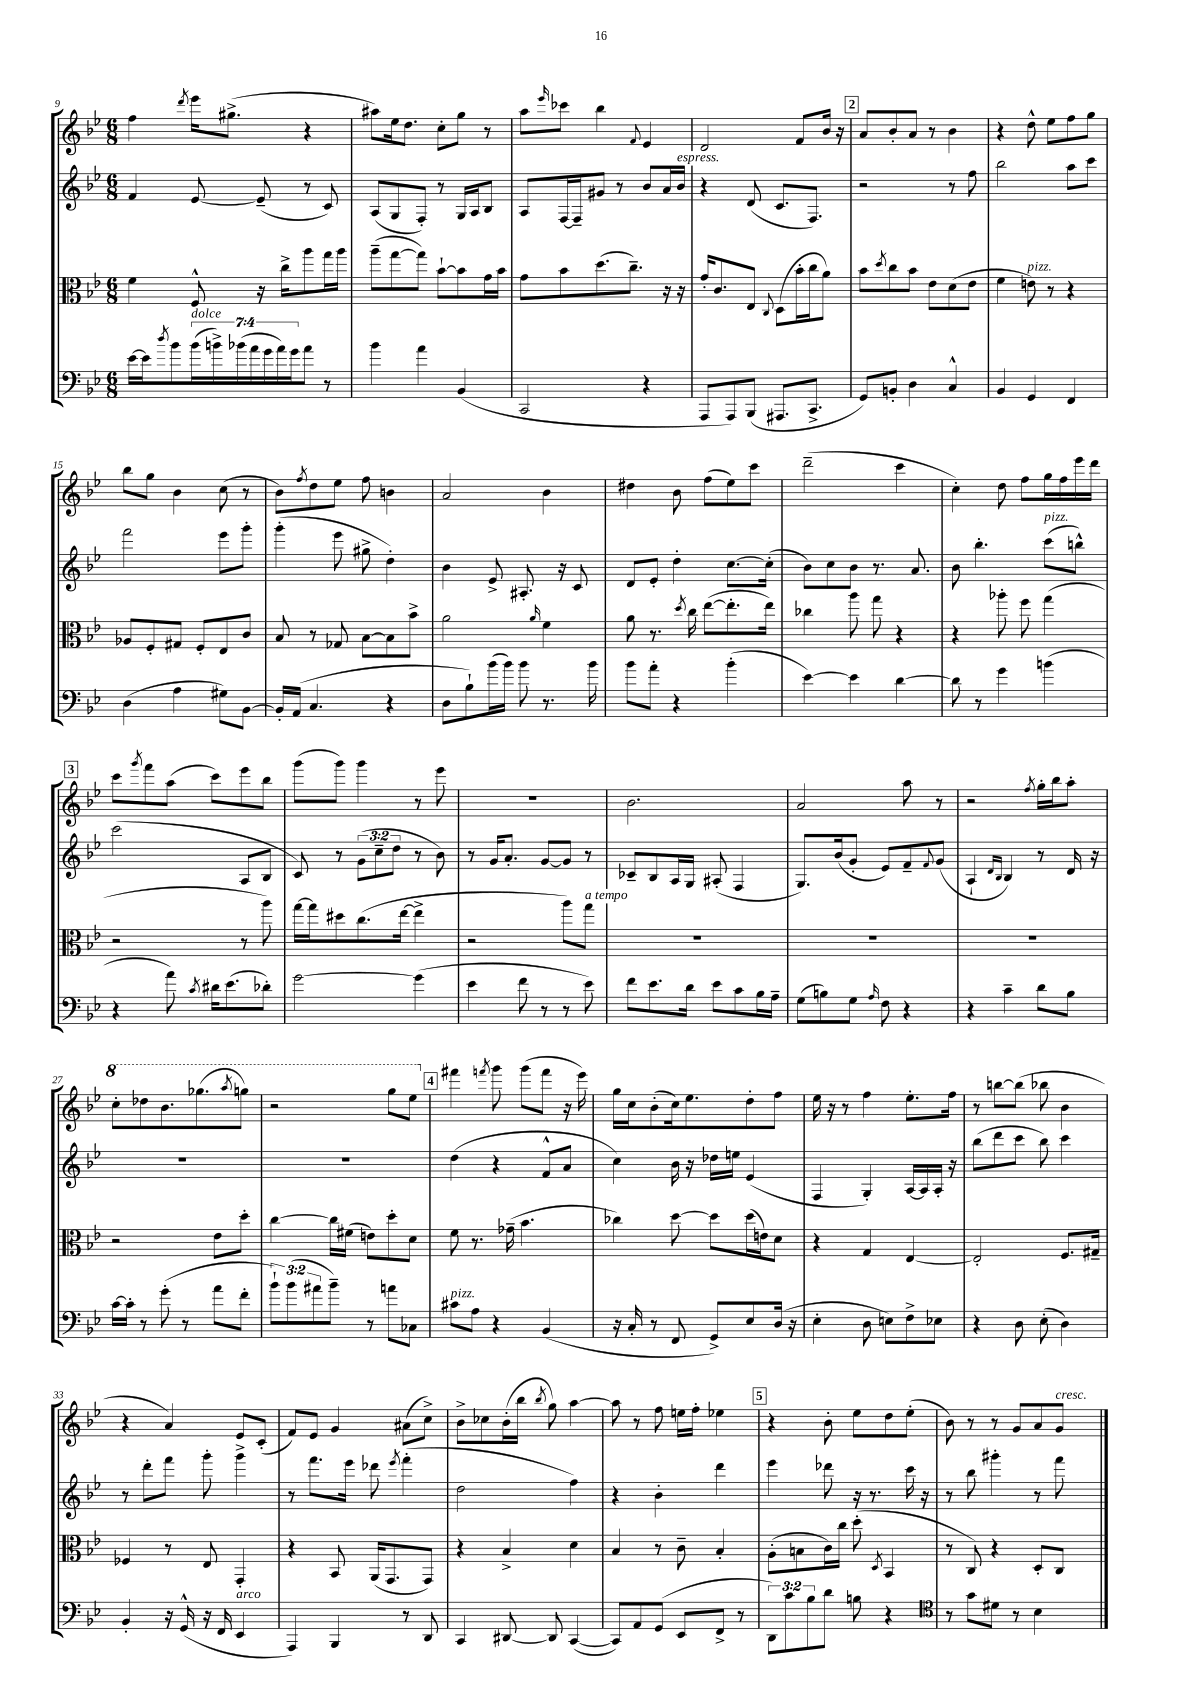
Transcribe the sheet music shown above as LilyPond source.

<<
\new StaffGroup <<
\new Staff = "s0" {
    \clef treble \key bes \major \numericTimeSignature \time 6/8
    f''4 \acciaccatura { d'''8 } ees'''16 gis''8.->( r4 |
    ais''8) ees''16 d''8. c''8-. g''8 r8 |
    a''8 \grace { ees'''16 } ces'''8 bes''4 \appoggiatura { f'8 } ees'4 |
    d'2 f'8 bes'16 r16 |
    \mark \markup { \box "2" } a'8 bes'8-. a'8 r8 bes'4 |
    r4 d''8-^ ees''8 f''8 g''8 |
    bes''8 g''8 bes'4 c''8( r8 |
    bes'8) \acciaccatura { f''8 } d''8 ees''8 f''8 b'4 |
    a'2 bes'4 |
    dis''4 bes'8 f''8( ees''8) c'''8 |
    d'''2--( c'''4 |
    c''4-.) d''8 f''8 g''16 f''16 ees'''16 d'''16 |
    \mark \markup { \box "3" } c'''8 \acciaccatura { g'''8 } f'''8 a''8( c'''8) ees'''8 bes''8 |
    g'''8( g'''8) g'''4 r8 ees'''8 |
    R2. |
    bes'2. |
    a'2 a''8 r8 |
    r2 \acciaccatura { f''8 } g''16-. bes''16 a''8-. |
    \ottava #1 c'''8-. des'''8 bes''8. ges'''8.( \acciaccatura { a'''8 } g'''8) |
    r2 g'''8 ees'''8 \ottava #0 |
    \mark \markup { \box "4" } fis'''4 \acciaccatura { f'''8 } g'''8 g'''8( f'''8 r16 ees'''16) |
    g''16 c''16 bes'8-.( c''16) ees''8. d''8-. f''8 |
    ees''16 r16 r8 f''4 ees''8.-. f''16 |
    r8 b''8~ b''8( bes''8 bes'4 |
    r4 a'4) ees'8 c'8-.( |
    f'8) ees'8 g'4 ais'8( c''8->) |
    bes'8-> ces''8 bes'16-.( bes''16 \acciaccatura { bes''8 } g''8) a''4~ |
    a''8 r8 f''8 e''16 f''16-. ees''4 |
    \mark \markup { \box "5" } r4 bes'8-. ees''8 d''8 ees''8-.( |
    bes'8) r8 r8 g'8 a'8 g'8^\markup { \italic "cresc." } \bar "|." |
}
\new Staff = "s1" {
    \clef treble \key bes \major \numericTimeSignature \time 6/8 \override Staff.TupletNumber.text = #tuplet-number::calc-fraction-text
    f'4 ees'8~ ees'8--( r8 c'8) |
    a8( g8 f8-.) r8 g16 a16 bes8 |
    a8 f16~ f16-- gis'8 r8 bes'8 a'16 bes'16^\markup { \italic "espress." } |
    r4 d'8( c'8. f8.) |
    \mark \markup { \box "2" } r2 r8 f''8 |
    bes''2 a''8 c'''8 |
    f'''2 ees'''8 g'''8-. |
    g'''4-.( ees'''8 gis''8-> d''4-.) |
    bes'4 ees'8-> ais8.-. r16 c'8 |
    d'8 ees'8-. d''4-. c''8.~ c''16-.( |
    bes'8) c''8 bes'8 r8. a'8. |
    bes'8 bes''4.-. c'''8^\markup { \italic "pizz." }( b''8-^) |
    \mark \markup { \box "3" } c'''2( a8 bes8 |
    c'8) r8 \tuplet 3/2 { g'8( c''8-- d''8 } r8 bes'8) |
    r8 g'16 a'8.-. g'8~ g'8 r8 |
    ces'8-- bes8 a16 g16 ais8-.( f4 |
    g8.) bes'16( g'8-. ees'8) f'8-- \appoggiatura { f'8 } g'8( |
    a4-! \grace { d'16 bes16 } bes4) r8 d'16 r16 |
    R2. |
    R2. |
    \mark \markup { \box "4" } d''4( r4 f'8-^ a'8 |
    c''4) bes'16 r16 des''16 e''16 ees'4( |
    f4 g4-.) a16~ a16 a16-. r16 |
    bes''8( d'''8 c'''8 bes''8) c'''4 |
    r8 d'''8-. f'''8 g'''8-. g'''4-> |
    r8 f'''8. ees'''16 des'''8 \acciaccatura { ees'''8 } f'''4-.( |
    d''2 f''4) |
    r4 bes'4-. d'''4 |
    \mark \markup { \box "5" } ees'''4 des'''8 r16 r8. c'''16 r16 |
    r8 bes''8 gis'''4-. r8 f'''8 \bar "|." |
}
\new Staff = "s2" {
    \clef alto \key bes \major \numericTimeSignature \time 6/8
    f'4 f8-^ r16 c''16-> a''8 g''16 a''16 |
    a''8--( g''8~ g''8) bes'8~-! bes'8 g'16 bes'16 |
    g'8 bes'8 d''8.( c''8.--) r16 r16 |
    g'16-. c'8. ees8 \appoggiatura { c8 } d8( bes'16-. c''16 a'8) |
    \mark \markup { \box "2" } bes'8 \acciaccatura { d''8 } c''8 bes'8 ees'8 d'8( ees'8 |
    f'4 e'8^\markup { \italic "pizz." }) r8 r4 |
    aes8 f8-. gis8 f8-. ees8 c'8 |
    bes8 r8 ges8 bes8~ bes8 bes'8-> |
    a'2 \grace { a'16 } f'4 |
    a'8 r8. \acciaccatura { d''8 } c''16 ees''8~( ees''8.-. ees''16) |
    ces''4 a''8 g''8 r4 |
    r4 aes''8-. f''8 g''4( |
    \mark \markup { \box "3" } r2 r8 a''8) |
    g''16~ g''16 dis''8 c''8.( ees''16~ ees''4-> |
    r2 a''8) g''8^\markup { \italic "a tempo" } |
    R2. |
    R2. |
    R2. |
    r2 ees'8 d''8-. |
    c''4~ c''16 fis'16( e'8) d''8-. d'8 |
    \mark \markup { \box "4" } f'8 r8. ges'16--( bes'4. |
    ces''4) d''8~ d''8 d''16( e'16) d'8 |
    r4 g4 ees4~ |
    ees2-. f8. gis16-- |
    fes4 r8 ees8 g,4-. |
    r4 bes,8 a,16( g,8. g,8) |
    r4 bes4-> d'4 |
    bes4 r8 c'8-- bes4-. |
    \mark \markup { \box "5" } a8-.( b8 c'16) c''16 d''8-.( \acciaccatura { d8 } bes,4 |
    r8 c8) r4 d8-. c8 \bar "|." |
}
\new Staff = "s3" {
    \clef bass \key bes \major \numericTimeSignature \time 6/8 \override Staff.TupletNumber.text = #tuplet-number::calc-fraction-text
    ees'16~ ees'16 \acciaccatura { d''8 } bes'8 \tuplet 7/4 { bes'16^\markup { \italic "dolce" }( b'16->) bes'16( a'16 g'16 a'16) g'16 } a'8 r8 |
    bes'4 a'4 bes,4( |
    c,2 r4 |
    a,,8 a,,8) bes,,8( ais,,8. c,8.-> |
    \mark \markup { \box "2" } g,8) b,8-. d4 c4-^ |
    bes,4 g,4 f,4 |
    d4( a4 gis8) bes,8~ |
    bes,16-. a,16( c4. r4 |
    d8 bes8-!) bes'16( bes'16) bes'8 r8. bes'16 |
    bes'8 a'8-. r4 bes'4-.( |
    ees'4~) ees'4 d'4~ |
    d'8 r8 g'4 b'4( |
    \mark \markup { \box "3" } r4 a'8) \acciaccatura { c'8 } dis'16 ees'8.( des'8-.) |
    g'2~ g'4( |
    ees'4 f'8 r8 r8 ees'8) |
    f'8 ees'8. d'16 ees'8 c'8 bes16 a16-- |
    g8( b8) g8 \grace { a16 } f8 r4 |
    r4 c'4-- d'8 bes8 |
    c'16~ c'16-. r8 g'8-.( r8 a'8 f'8-. |
    \tuplet 3/2 { bes'8-!) bes'8( ais'8 } bes'8--) r8 a'8 ces8 |
    \mark \markup { \box "4" } cis'8^\markup { \italic "pizz." } a8 r4 bes,4( |
    r16 c16-. r8 f,8 g,8->) ees8 d16( r16 |
    ees4-. d8 e8) f8-> ees8 |
    r4 d8 ees8-.( d4) |
    bes,4-. r16 g,16-^( r16 f,16 ees,4^\markup { \italic "arco" } |
    a,,4) bes,,4 r8 d,8 |
    c,4 dis,8~ dis,8 c,4~( |
    c,8) a,8 g,8( ees,8 f,8-> r8 |
    \mark \markup { \box "5" } \tuplet 3/2 { d,8) c'8 bes8 } d'8 b8 r4 |
    \clef tenor r8 g'8 dis'8 r8 bes4 \bar "|." |
}
>>
>>
\layout { \context { \Score currentBarNumber = #9 } }
